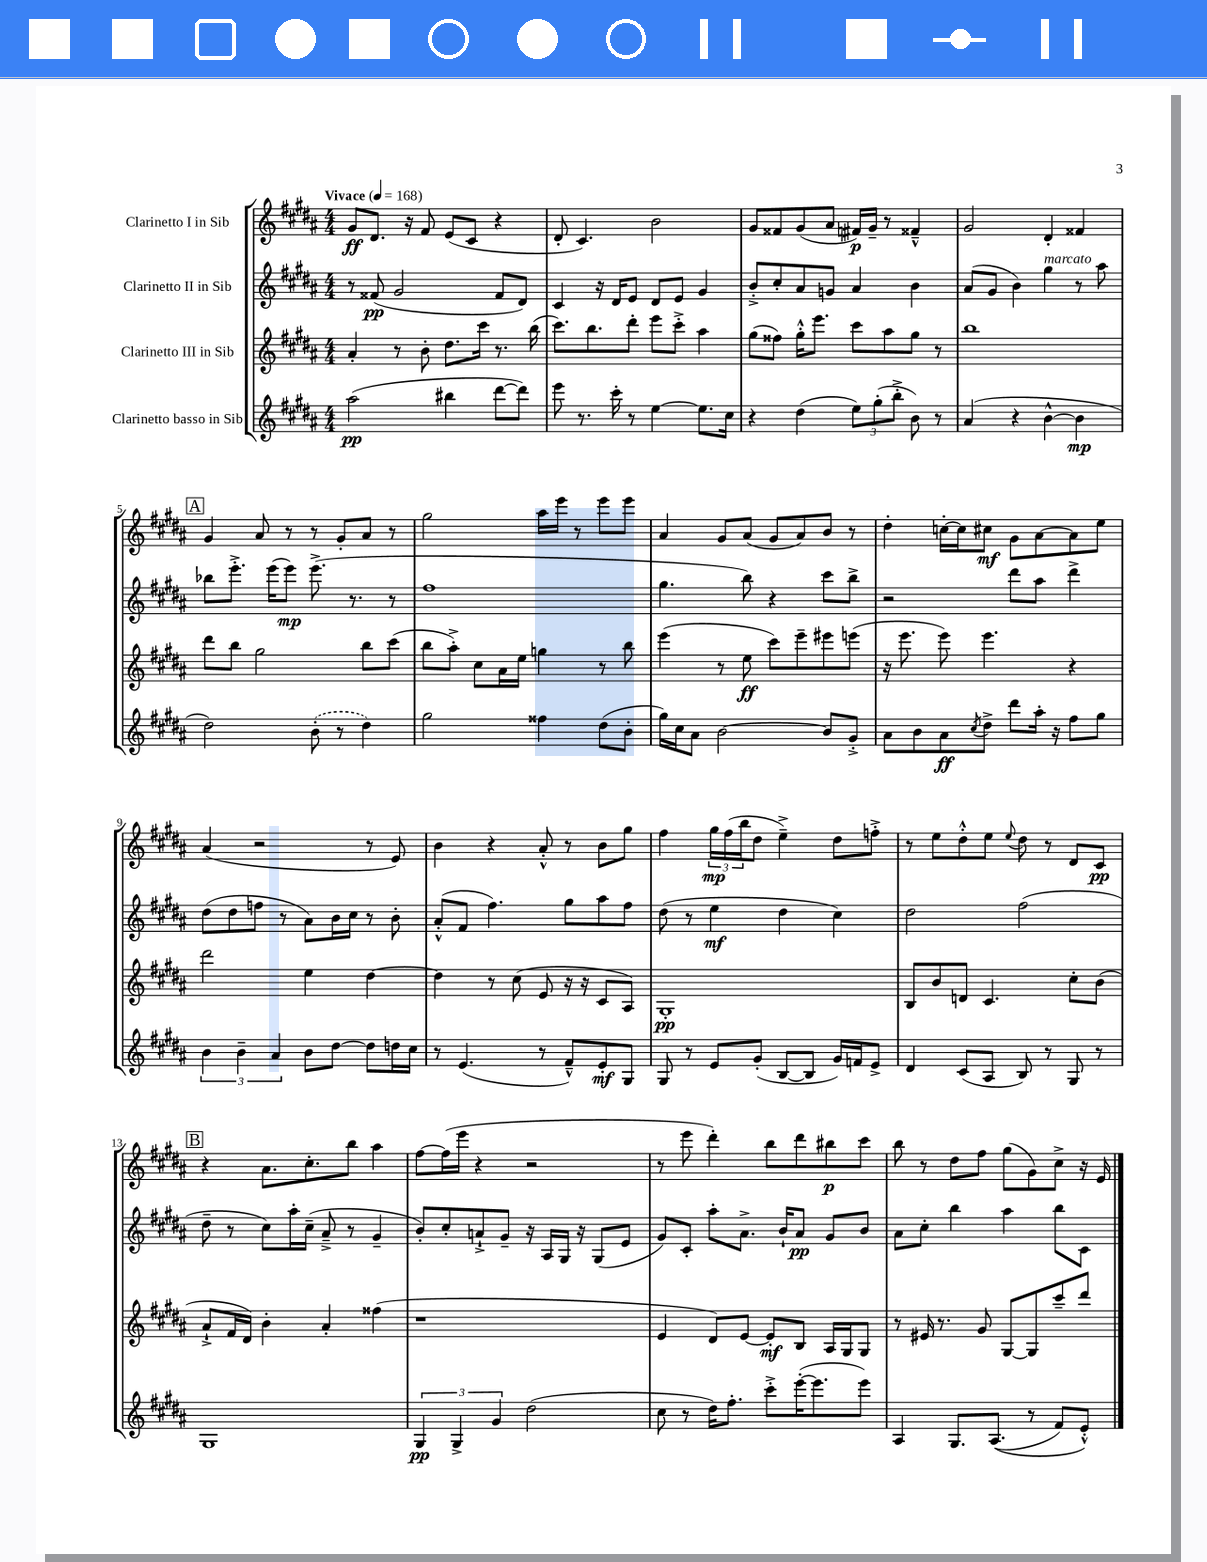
<<
\new StaffGroup <<
\new Staff = "s0" \with { instrumentName = "Clarinetto I in Sib" } {
    \clef treble \key b \major \numericTimeSignature \time 4/4 \tempo "Vivace" 4 = 168
    gis'8\ff dis'8. r16 fis'8 e'8( cis'8 r4 |
    dis'8-. cis'4.) b'2 |
    gis'8 fisis'8 gis'8( ais'8 fis'16\p) gis'16-- r8 fisis'4---^ |
    gis'2 dis'4-. fisis'4 |
    \mark \markup { \box "A" } gis'4 ais'8 r8 r8 gis'8-. ais'8 r8 |
    gis''2 ais''16 e'''16 r8 e'''8 e'''8 |
    ais'4 gis'8 ais'8( gis'8 ais'8) b'8 r8 |
    dis''4-. c''16~-. c''16 cis''8\mf gis'8 ais'8~ ais'8 e''8 |
    ais'4( r2 r8 e'8) |
    b'4 r4 ais'8-.-^ r8 b'8 gis''8 |
    fis''4 \tuplet 3/2 { gis''16\mp fis''16( b''16 } dis''8 e''4--->) dis''8 f''8-.-> |
    r8 e''8 dis''8-.-^ e''8 \appoggiatura { e''8 } dis''8 r8 dis'8 cis'8\pp |
    \mark \markup { \box "B" } r4 ais'8. cis''8.-. b''8 ais''4 |
    fis''8~ fis''16( e'''16 r4 r2 |
    r8 e'''8 dis'''4-.) b''8 dis'''8 bis''8\p cis'''8 |
    b''8 r8 dis''8 fis''8 gis''8( gis'8) cis''8-> r16 e'16 \bar "|." |
}
\new Staff = "s1" \with { instrumentName = "Clarinetto II in Sib" } {
    \clef treble \key b \major \numericTimeSignature \time 4/4
    r8 fisis'8\pp( gis'2 fisis'8 dis'8) |
    cis'4 r16 dis'16 e'8 dis'8 e'8 gis'4 |
    b'8-.-> cis''8-. ais'8 g'8 ais'4 b'4 |
    ais'8( gis'8 b'4) gis''4^\markup { \italic "marcato" } r8 ais''8 |
    \mark \markup { \box "A" } bes''8 e'''8.-.-> e'''16( e'''8\mp) e'''8.->( r8. r8 |
    fis''1 |
    gis''4. b''8) r4 cis'''8 b''8-> |
    r2 dis'''8 ais''8 dis'''4-> |
    dis''8( dis''8 f''8 r8 ais'8) b'16 cis''16 r8 b'8-. |
    ais'8-.-^( fis'8 fis''4.) gis''8 ais''8 fis''8 |
    dis''8( r8 e''4\mf dis''4 cis''4) |
    dis''2 fis''2( |
    \mark \markup { \box "B" } dis''8-- r8 cis''8) ais''16-. cis''16--( ais'8---> r8 gis'4-- |
    b'8-.) cis''8-. a'8-!-> gis'8-- r16 ais16 gis16 r16 gis8( e'8 |
    gis'8) cis'8-. ais''8-. ais'8.-> b'16-! ais'8\pp gis'8 b'8 |
    ais'8 cis''8-. b''4 ais''4 b''8 cis'8 \bar "|." |
}
\new Staff = "s2" \with { instrumentName = "Clarinetto III in Sib" } {
    \clef treble \key b \major \numericTimeSignature \time 4/4
    ais'4-. r8 b'8-. dis''8. cis'''16 r8. b''16( |
    cis'''8.) b''8. dis'''8-. e'''8 cis'''8-.-> ais''4 |
    gis''8( fisis''8) gis''16-.-^ e'''8. cis'''8 ais''8 gis''8 r8 |
    b''1 |
    \mark \markup { \box "A" } dis'''8 b''8 gis''2 b''8 cis'''8( |
    b''8 ais''8-.->) cis''8 ais'16 e''16 g''4 r8 b''8 |
    e'''4( r8 e''8\ff cis'''8) e'''8-- eis'''8 e'''8( |
    r16 e'''8. e'''8) e'''4. r4 |
    dis'''2 e''4 dis''4~ |
    dis''4 r8 cis''8( e'8 r16 r16 cis'8 ais8) |
    gis1-.\pp |
    b8 b'8 d'8 cis'4. cis''8-. b'8( |
    \mark \markup { \box "B" } ais'8-!-> fis'16 dis'16) b'4-. ais'4-. fisis''4( |
    r1 |
    e'4 dis'8) e'8~ e'8-.\mf b8 ais16 gis16 gis8 |
    r8 eis'16 r8. gis'8 gis8~ gis8 cis'''8-- dis'''8 \bar "|." |
}
\new Staff = "s3" \with { instrumentName = "Clarinetto basso in Sib" } {
    \clef treble \key b \major \numericTimeSignature \time 4/4
    ais''2\pp( bis''4 dis'''8~ dis'''8) |
    e'''8 r8. cis'''16-. r8 e''4~ e''8. cis''16 |
    r4 dis''4( \tuplet 3/2 { e''8) gis''8-.( b''8-.-> } b'8) r8 |
    ais'4( r4 b'4~-^ b'4\mp |
    \mark \markup { \box "A" } dis''2) \once \slurDashed b'8-.( r8 dis''4) |
    gis''2 fisis''4 dis''8( b'8-. |
    gis''16) cis''16 ais'8 b'2~ b'8 gis'8-.-> |
    ais'8 b'8 ais'8\ff \acciaccatura { cis''8 } dis''8-> dis'''8 ais''16-. r16 fis''8 gis''8 |
    \tuplet 3/2 { b'4 b'4-- ais'4 } b'8 dis''8~ dis''8 d''16 cis''16 |
    r8 e'4.( r8 fis'8---^) e'8-.\mf gis8 |
    gis8 r8 e'8 gis'8-.( b8~ b8 gis'16) f'16 e'8-> |
    dis'4 cis'8( ais8 b8) r8 gis8 r8 |
    \mark \markup { \box "B" } gis1 |
    \tuplet 3/2 { gis4\pp gis4-> gis'4 } dis''2( |
    cis''8 r8 dis''16) fis''8.-. cis'''8-.-> e'''16~-.( e'''8. e'''8) |
    ais4 gis8. ais8.(\( r8 fis'8) e'8-.-^\) \bar "|." |
}
>>
>>
